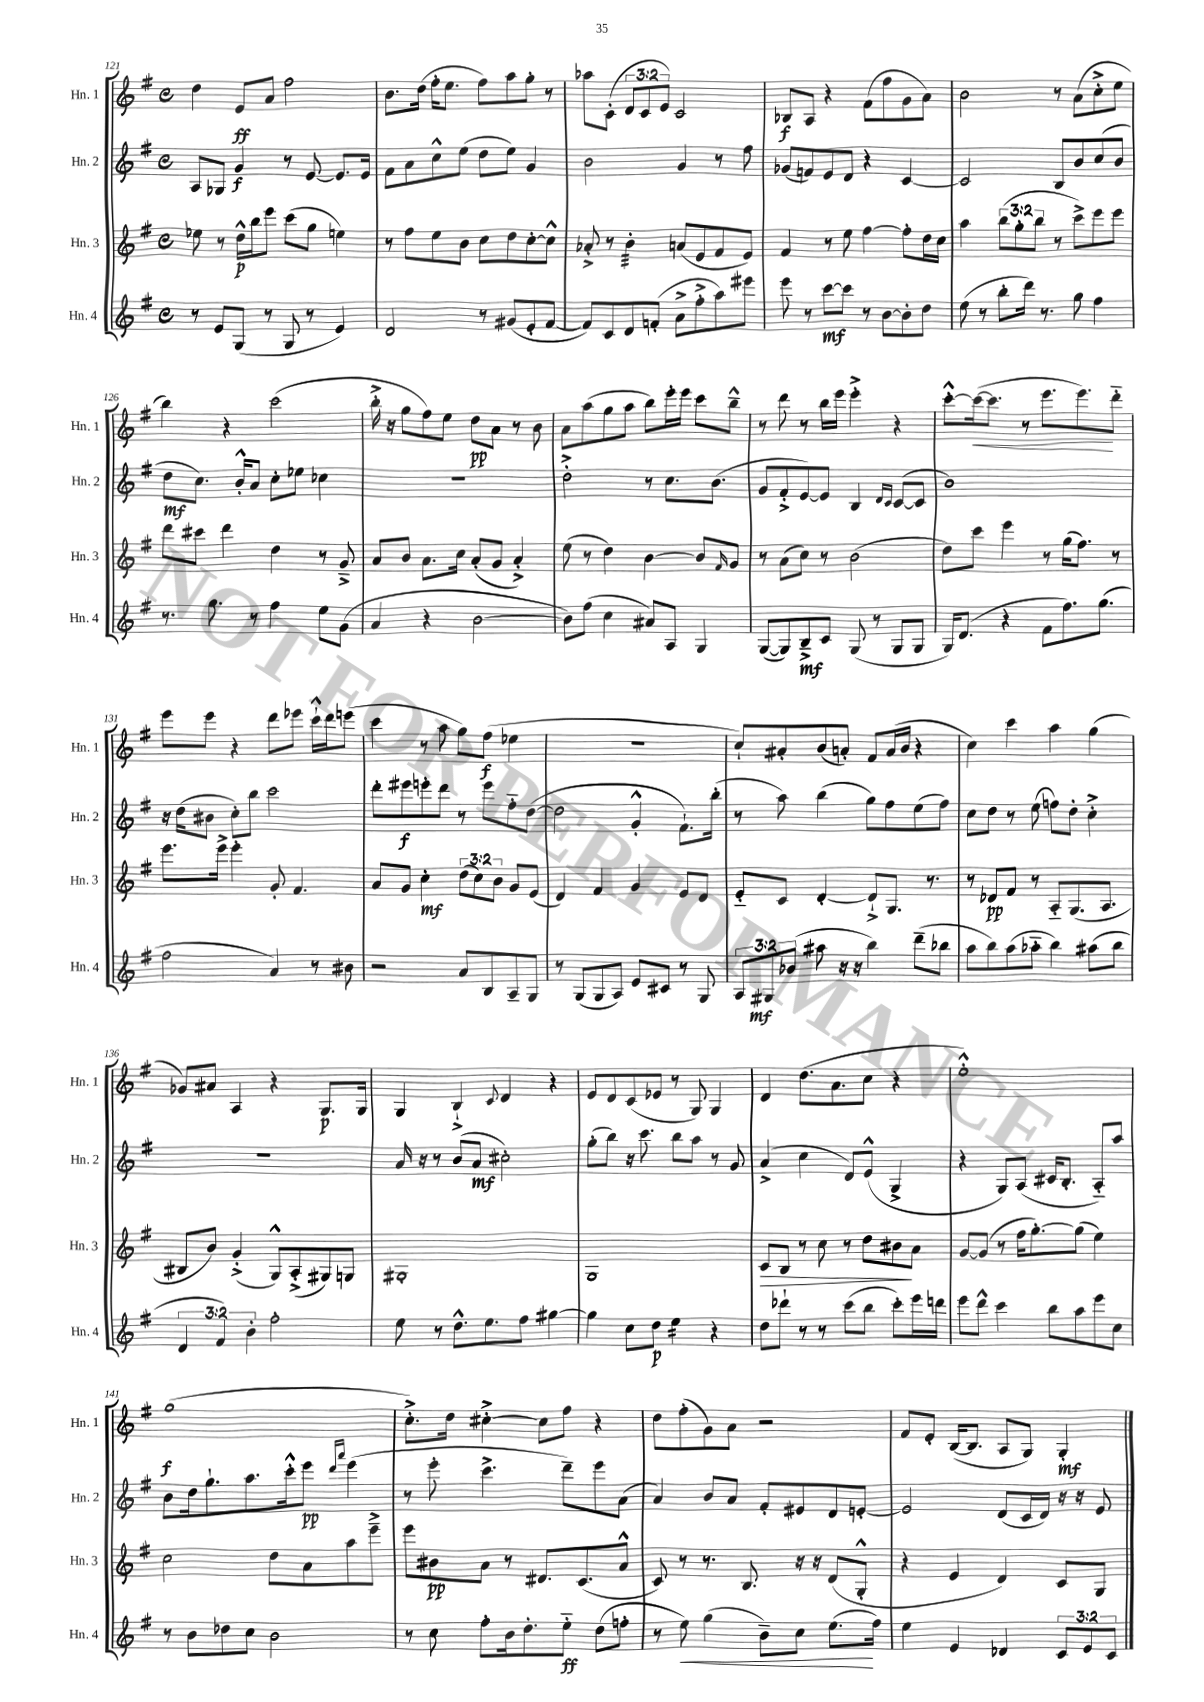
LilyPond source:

<<
\new StaffGroup <<
\new Staff = "s0" \with { instrumentName = "Hn. 1" shortInstrumentName = "Hn. 1" } {
    \clef treble \key g \major \defaultTimeSignature \time 4/4 \override Staff.TupletNumber.text = #tuplet-number::calc-fraction-text
    d''4 e'8\ff a'8 fis''2 |
    b'8. d''16( fis''16-. e''8. fis''8) a''8 g''8-. r8 |
    aes''8 c'8-.( \tuplet 3/2 { d'8 c'8 e'8) } c'2 |
    bes8\f a8 r4 fis'8( fis''8 g'8 a'8) |
    b'2 r8 a'8( c''8-.-> e''8 |
    b''4) r4 c'''2( |
    b''16-.-> r16 g''8 fis''8) e''8 d''8\pp a'8 r8 b'8 |
    a'8 a''8( g''8 a''8 b''8) e'''16-. e'''16 c'''8 b''8---^ |
    r8 d'''8 r8 b''16 e'''16 e'''4-.-> r4 |
    c'''8~-.-^ c'''16~\<( c'''8. r8 e'''8. e'''8.\!) d'''8-_ |
    e'''8 e'''8 r4 d'''8 ees'''8 c'''16-!-^ d'''16 e'''8( |
    c'''4 r8 a''8 g''8) fis''8\f( ees''4 |
    R1 |
    c''8-!) ais'8-. b'8( a'8-.) fis'8 a'16( b'16 r4 |
    c''4) c'''4 a''4 g''4( |
    ges'8) ais'8 a4 r4 g8.\p g16 |
    g4 b4-!-> \appoggiatura { c'8 } d'4 r4 |
    e'8 d'8 c'8( ees'8 r8 g8) g4 |
    d'4 d''8.( a'8. c''8 r4 |
    e''1-.-^) |
    g''1\f( |
    c''8.-.->) d''16 cis''4~-.-> cis''8 fis''8 r4 |
    d''8 fis''8-.( g'8) a'8 r2 |
    fis'8 e'8-. b16~( b8. a8 g8) g4-.\mf \bar "|." |
}
\new Staff = "s1" \with { instrumentName = "Hn. 2" shortInstrumentName = "Hn. 2" } {
    \clef treble \key g \major \defaultTimeSignature \time 4/4
    a8 ges8 g'4\f r8 e'8~ e'8. e'16 |
    fis'8 a'8 c''8-^ e''8( d''8 e''8) g'4 |
    b'2 g'4 r8 fis''8 |
    ges'8( f'8) e'8 d'8 r4 c'4~ |
    c'2 b8 b'8 c''8( b'8 |
    d''8\mf c''8.) b'16-.-^ a'8 c''8-. ees''8 ces''4 |
    R1 |
    d''2-.-> r8 c''8. b'8.( |
    g'8 fis'8-.-> e'8~) e'8 b4 \grace { d'16 c'16 } c'8~( c'8 |
    b'1) |
    r16 d''16( bis'8 c''8-.) b''8 c'''2 |
    d'''8-. eis'''8\f e'''8-. d'''8 r8 e'''8 fis''8-_ d''8~( |
    d''2 g'4-.-^ fis'8.-!) b''16-.( |
    r8 a''8) b''4( g''8) fis''8 e''8( fis''8) |
    c''8 d''8 r8 e''8( f''8) d''8-. c''4-.-> |
    R1 |
    a'16 r16 r8 b'8( a'8\mf cis''2-.) |
    g''8-.( b''8) r16 c'''8. b''8 a''8 r8 g'8 |
    a'4->( c''4 d'8) e'8-^( g4-> |
    r4 g8) a8( cis'16 b8.-. a8-_) a''8 |
    b'8 d''16 g''8.-! a''8. c'''16-.-^ e'''8\pp \grace { d'''16 a'''16 } e'''4( |
    r8 e'''8-. c'''4.-> d'''8--) e'''8 a'8( |
    a'4) b'8 a'8 fis'8-. eis'8 d'8 e'8~-. |
    e'2 d'8( c'16 d'16) r16 r16 e'8 \bar "|." |
}
\new Staff = "s2" \with { instrumentName = "Hn. 3" shortInstrumentName = "Hn. 3" } {
    \clef treble \key g \major \defaultTimeSignature \time 4/4 \override Staff.TupletNumber.text = #tuplet-number::calc-fraction-text
    ees''8 r8 d''16-^\p b''16 e'''8 c'''8( g''8 e''4) |
    r8 fis''8 e''8 b'8 c''8 d''8 c''8~-. c''8-^ |
    aes'8-.-> r8 b'4:32-. a'8( e'8 fis'8 e'8) |
    fis'4 r8 e''8 fis''4~ fis''8-. d''16 c''16 |
    a''4 \tuplet 3/2 { b''8( g''8-. b''8 } r8 c'''8->) e'''8 e'''8 |
    d'''8 cis'''8 d'''4 d''4 r8 g'8---> |
    a'8 b'8 a'8. c''16 a'8-.( g'8 a'4-.->) |
    e''8( r8 d''4) b'4~ b'8 \grace { fis'16 } g'8 |
    r8 a'8( c''8) r8 b'2( |
    d''8) c'''8 e'''4 r8 g''16( fis''8.) r8 |
    e'''8. e'''16-> e'''4-. g'8-. fis'4. |
    a'8 g'8 c''4-.\mf \tuplet 3/2 { d''8( c''8) b'8 } g'8 e'8( |
    d'4) fis'4 g'4 e'8 d'8 |
    e'8-_ c'8 d'4~-. d'8-!-> g8. r8. |
    r8 des'8\pp fis'8 r8 a8-_ g8.( a8. |
    bis8 b'8) g'4-.->( g8-^) a8-.->( gis8) g8 |
    gis1-. |
    g1 |
    c'8\> b8 r8 c''8 r8 d''8 bis'8\! a'8 |
    g'8~ g'8( r8 fis''16 g''8.~-.) g''8( e''4) |
    c''2 d''8 a'8 a''8 e'''8---> |
    e'''8 bis'8\pp a'8 r8 dis'8. c'8.( a'8-^ |
    c'8) r8 r8. b8. r16 r16 d'8( g8-.-^ |
    r4 e'4 d'4) c'8 g8 \bar "|." |
}
\new Staff = "s3" \with { instrumentName = "Hn. 4" shortInstrumentName = "Hn. 4" } {
    \clef treble \key g \major \defaultTimeSignature \time 4/4 \override Staff.TupletNumber.text = #tuplet-number::calc-fraction-text
    r8 e'8 g8( r8 g8 r8 e'4) |
    d'2 r8 gis'8( e'8-. fis'8~ |
    fis'8) c'8 d'8 f'8-.( a'8-> fis''8-.-> a''8) eis'''8 |
    e'''8 r8 c'''8~\mf c'''8 r8 b'8~ b'8-. d''8 |
    e''8( r8 b''8-. d'''16) r8. g''8 fis''4 |
    r8. g''8. r8 fis''4 e''8 g'8( |
    a'4 r4 b'2~ |
    b'8) fis''8( c''4 ais'8) a8 g4 |
    g8~( g8) b8--->\mf c'8 g8( r8 g8 g8 |
    g16) d'8.( r4 fis'8 fis''8.) g''8.( |
    fis''2 a'4) r8 bis'8 |
    r2 a'8 b8 a8-- g8 |
    r8 g8( g8 a8) e'8 cis'8 r8 g8 |
    \tuplet 3/2 { a8 gis8\mf bes'8( } ais''8 r16 r16 b''4) d'''8--( bes''8 |
    a''8 b''8) a''8( aes''8-_ b''4) ais''8( b''8 |
    \tuplet 3/2 { d'4 fis'4) b'4-. } fis''2-. |
    e''8 r8 d''8.-^ e''8. fis''8 gis''4~ |
    gis''4 c''8 d''8\p e''4:16 r4 |
    d''8 des'''8-! r8 r8 c'''8( b''8 c'''8-.) e'''16 d'''16 |
    e'''8 d'''8-^ c'''4 b''8 a''8 e'''8 c''8 |
    r8 b'8 des''8 c''8 b'2 |
    r8 c''8 fis''8-. b'16 d''8.-. e''8-_\ff d''8( f''8-. |
    r8 e''8\<) g''4( b'8--) c''8 e''8.\!( fis''16) |
    e''4 e'4 des'4 \tuplet 3/2 { c'8 e'8 c'8 } \bar "|." |
}
>>
>>
\layout { \context { \Score currentBarNumber = #121 } }
